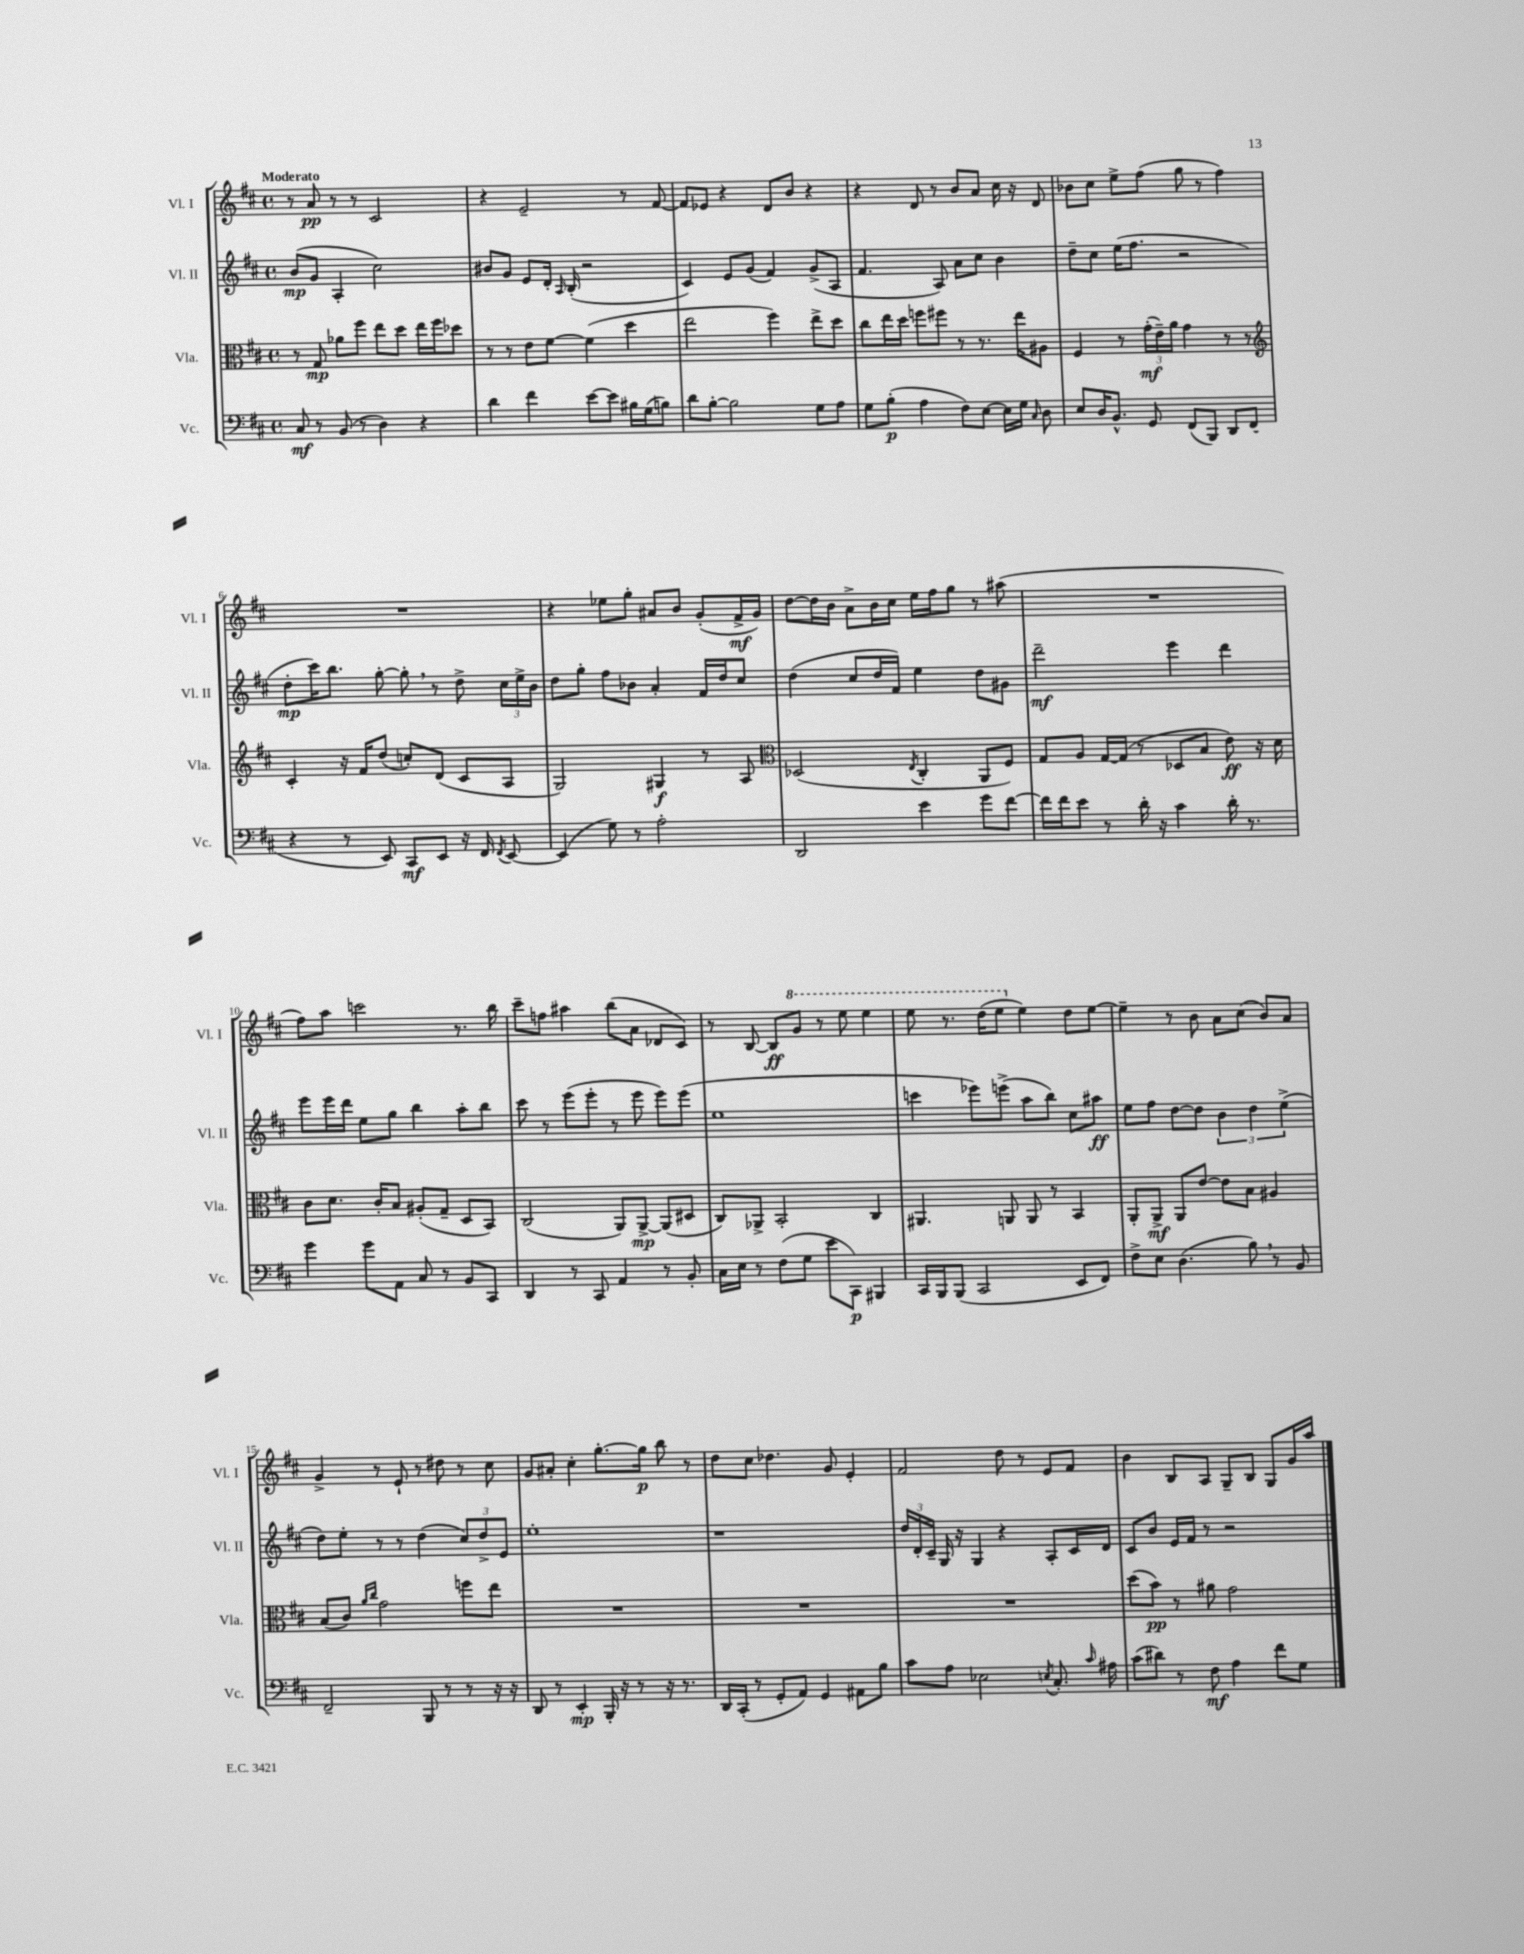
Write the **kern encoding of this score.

**kern	**kern	**kern	**kern
*staff4	*staff3	*staff2	*staff1
*clefF4	*clefC3	*clefG2	*clefG2
*k[f#c#]	*k[f#c#]	*k[f#c#]	*k[f#c#]
*M4/4	*M4/4	*M4/4	*M4/4
*met(c)	*met(c)	*met(c)	*met(c)
8C#	8r	(8b	8r
8r	8G	8g	8a
(8BB	8a-	4A'	8r
8r	8ff#	.	8r
4D)	8ee	2cc#)	2c#
.	8dd	.	.
4r	16ee	.	.
.	16ff#	.	.
.	8dd-	.	.
=	=	=	=
4d	8r	8b#	4r
.	8r	8g	.
4f#	8e	8e	2e~
.	[8f#	16d'	.
.	.	16qqA	.
.	.	(16B'	.
[8e	(4f#]	2r	.
8e]	.	.	.
16B#	4dd	.	8r
(16G	.	.	.
8B)	.	.	[8f#
=	=	=	=
8d	2ee	4c#)	8f#]
[8B'	.	.	8e-
2B]	.	8e	4r
.	.	(8g	.
.	4ff#)	4f#)	8d
.	.	.	8b
8G	8ee^	(8g^	4r
8A	8dd	8A	.
=	=	=	=
8G	8cc#	4.f#	4r
(8B'	16ee	.	.
.	16dd	.	.
4A	8ff	.	8d
.	8ff#	8A)	8r
8F#)	8r	8a	8b
[8E	8.r	8cc#	8a
16E]	.	4b	16cc#
16G	16ee	.	16r
16qqC#	.	.	.
8D	8A#	.	8d
=	=	=	=
8E	4F#	8dd~	8b-
16D	.	8cc#	8cc#
8.BB^^	.	.	.
.	8r	(16ee	8ee^
.	.	8.ff#	.
8GG	(24g'	.	(8ff#
.	24e~)	.	.
.	24a	.	.
(8FF#	4g	2r	8gg
8BBB)	.	.	8r
8DD	8r	.	4ff#)
(8FF#	8r	.	.
=	=	=	=
*	*clefG2	*	*
4r	4c#'	8dd'	1r
.	.	16ccc#)	.
.	.	8.bb	.
8r	16r	.	.
.	16f#	.	.
8EE)	(8dd	[8gg'	.
8CC#	8cc')	8gg']	.
8EE	(8d	8r	.
16r	8c#	8dd^	.
16FF#	.	.	.
8qFF#	.	.	.
[8EE	8A	24cc#	.
.	.	24ee^	.
.	.	24b	.
=	=	=	=
(4EE]	2G)	8dd	4r
.	.	8gg'	.
8G)	.	8ff#	8ee-
8r	.	8b-	8gg'
2A'	4G#	4a'	8a#
.	.	.	8b
.	8r	16f#	(8g'
.	.	16dd	.
.	8A	8cc#	16f#^
.	.	.	16g)
=	=	=	=
*	*clefC3	*	*
2DD	(2D-	(4dd	[8dd
.	.	.	16dd]
.	.	.	16b
.	.	8cc#	8a^
.	.	16dd	16b
.	.	16f#)	16cc#
.	8qE	.	.
4e	4C#'	4ee	16ee
.	.	.	16ff#
.	.	.	8gg
8g	8AA	8dd	8r
[8f#	8F#)	8g#	(8aa#
=	=	=	=
16f#]	8G	2ddd~	1r
16f#	.	.	.
8e	8A	.	.
8r	[16G	.	.
.	(16G]	.	.
16d'	8r	.	.
16r	.	.	.
4c#	8D-	4eee	.
.	8B	.	.
16d'	8e)	4ddd	.
8.r	.	.	.
.	16r	.	.
.	16d	.	.
=	=	=	=
4g	8c#	8eee	8ff#)
.	8.d	16eee	8aa
.	.	16ddd	.
8g	.	8ee	2ccc
.	16c#'	.	.
8AA	8B	8gg	.
8C#	(8A#'	4bb	.
8r	8G~	.	.
8BB	8D	8aa'	8.r
8CC#	8BB)	8bb	.
.	.	.	16bb
=	=	=	=
4DD	(2C#	8ccc#	8ccc#~
.	.	8r	8ff
8r	.	(8eee	4aa#
8CC#	.	8eee'	.
4AA	8AA)	8r	(8bb
.	[8AA^	8eee	8a
8r	(8AA]	8eee)	8d-
8BB'	8D#	(8eee	8c#)
=	=	=	=
16C#	8C#)	1ee	8r
16E	.	.	.
8r	8AA-^	.	[8B
(8F#	2BB'	.	8B]
8G	.	.	8gg
8e	.	.	8r
8CC#)	.	.	8eee
4BBB#	4C#	.	4eee
=	=	=	=
16CC#	4.AA#	4ccc	8eee
16BBB	.	.	.
(8BBB	.	.	8.r
2CC#	.	8eee-)	.
.	.	.	(16ddd
.	8AA	(8eee^	8eee
.	8AA	8aa	4ee)
.	8r	8bb)	.
8EE	4BB	8cc#	8dd
8FF#)	.	8aa#	[8ee
=	=	=	=
8F#^	8AA'	8ee	4ee~]
8E	8AA^	8ff#	.
(4.D	8AA	[8dd	8r
.	[8e	8dd]	8b
.	8e]	6b	8a
8B)	8B	.	(8cc#
.	.	6dd	.
8r	4A#	.	8b)
.	.	(6ee^	.
8BB	.	.	8a
=	=	=	=
2FF#~	(8B	8dd)	4g^
.	8c#)	8ee'	.
.	16qqa	.	.
.	16qqcc#	.	.
.	2g	8r	8r
.	.	8r	8e`
8BBB	.	(4dd	8r
8r	.	.	8dd#
8r	8ff	12cc#)	8r
.	.	12dd^	.
16r	8ee	.	8cc#
.	.	12e	.
16r	.	.	.
=	=	=	=
8DD	1r	1ee'	8g
8r	.	.	8a#'
4EE'	.	.	4cc#'
16BBB'	.	.	[8.gg'
16r	.	.	.
8r	.	.	.
.	.	.	16gg]
16r	.	.	8bb
8.r	.	.	.
.	.	.	8r
=	=	=	=
16DD	1r	1r	8dd
(16CC#'	.	.	.
8r	.	.	8cc#
8GG'	.	.	4.dd-
8AA)	.	.	.
4GG	.	.	.
.	.	.	8g
8AA#	.	.	4e'
8B	.	.	.
=	=	=	=
8c#	1r	24dd	2f#
.	.	24d'	.
.	.	24c#~	.
8A	.	16G	.
.	.	16r	.
2E-	.	4G	.
.	.	4r	8dd
.	.	.	8r
8qE	.	.	.
8.C#'	.	8A'	8e
.	.	16c#	8f#
16qqc#	.	.	.
16A#	.	16d	.
=	=	=	=
(8c#	(8dd	8c#	4b
8d#)	8b)	8b	.
8r	8r	16e	8B
.	.	16f#	.
8F#	8a#	8r	8A
4A	2g	2r	8G~
.	.	.	8B
8f#	.	.	8G
8G	.	.	16g
.	.	.	16aa
==	==	==	==
*-	*-	*-	*-
